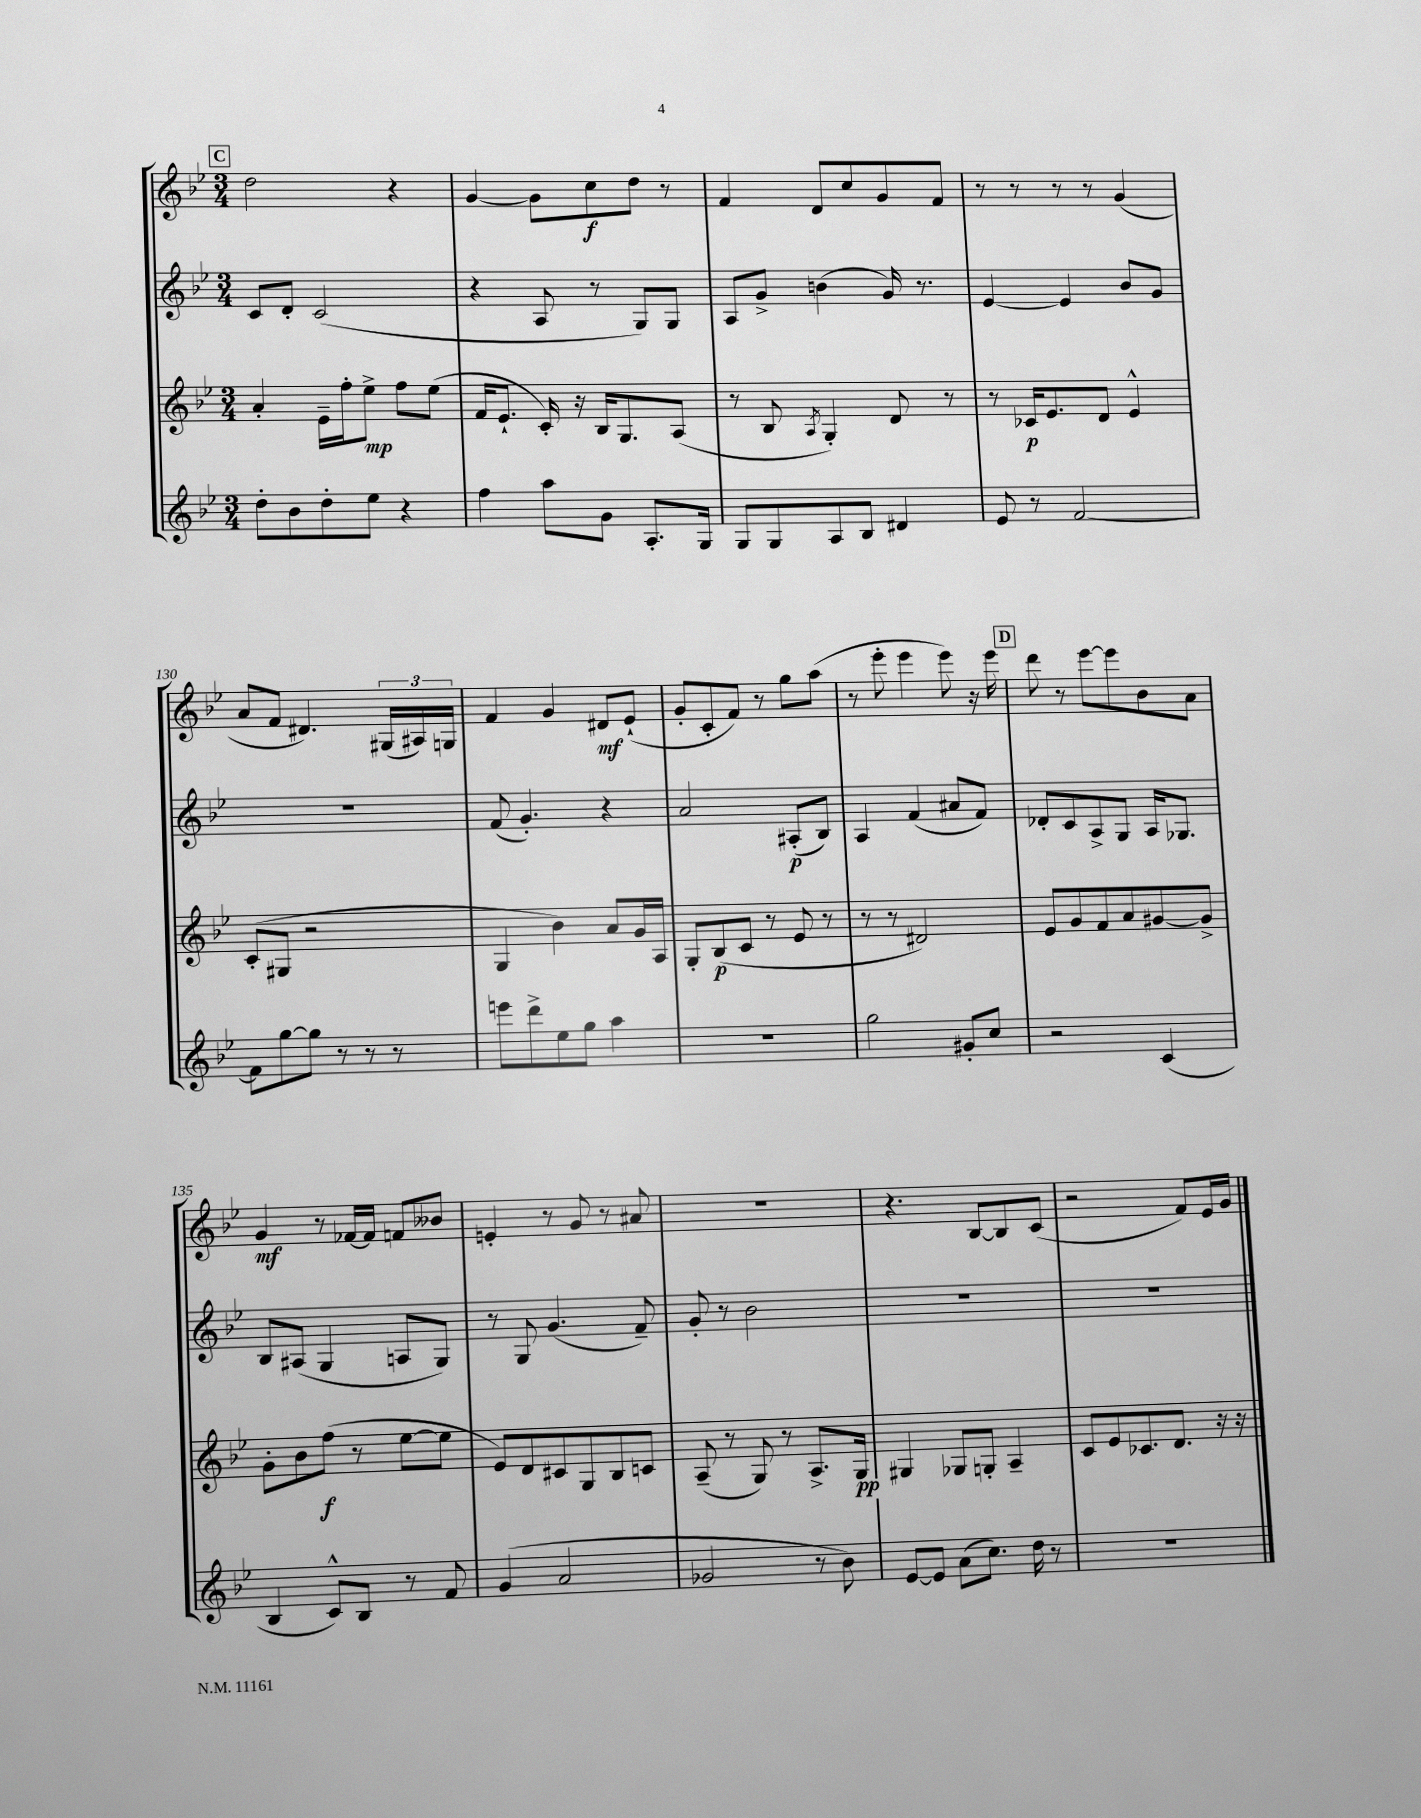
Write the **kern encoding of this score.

**kern	**kern	**kern	**kern
*staff4	*staff3	*staff2	*staff1
*clefG2	*clefG2	*clefG2	*clefG2
*k[b-e-]	*k[b-e-]	*k[b-e-]	*k[b-e-]
*M3/4	*M3/4	*M3/4	*M3/4
8dd'	4a'	8c	2dd
8b-	.	8d'	.
8dd'	16e-~	(2c	.
.	16ff'	.	.
8ee-	8ee-^	.	.
4r	8ff	.	4r
.	(8ee-	.	.
=	=	=	=
4ff	16f	4r	[4g
.	8.e-`	.	.
8aa	16c')	8A	8g]
.	16r	.	.
8g	16B-	8r	8cc
.	8.G	.	.
8.A'	.	8G)	8dd
.	(8A	8G	8r
16G	.	.	.
=	=	=	=
8G	8r	8A	4f
8G	8B-	8g^	.
.	8qA	.	.
8A	4G')	(4b	8d
8B-	.	.	8cc
4d#	8d	16g)	8g
.	.	8.r	.
.	8r	.	8f
=	=	=	=
8e-	8r	[4e-	8r
8r	16c-	.	8r
.	8.e-	.	.
[2f	.	4e-]	8r
.	8d	.	8r
.	4e-^^	8b-	(4g
.	.	8g	.
=	=	=	=
8f]	(8c'	2.r	8a
[8gg	8G#	.	8f
8gg]	2r	.	4.d#)
8r	.	.	.
8r	.	.	.
8r	.	.	(24G#
.	.	.	24A#)
.	.	.	24G
=	=	=	=
8eee	4G	(8f	4f
8ddd^	.	4.g')	.
8ee-	4b-)	.	4g
8gg	.	.	.
4aa	8a	4r	8d#
.	16g	.	(8e-`
.	16A	.	.
=	=	=	=
2.r	8G'	2a	8g'
.	(8B-	.	8c'
.	8c	.	8f)
.	8r	.	8r
.	8e-	(8A#'	8gg
.	8r	8B-)	(8aa
=	=	=	=
2gg	8r	4A	8r
.	8r	.	8eee-'
.	2d#)	(4f	4eee-
8g#'	.	8a#	8eee-)
8cc	.	8f)	16r
.	.	.	16eee-
=	=	=	=
2r	8e-	8d-'	8ddd
.	8g	8c	8r
.	8f	8A^	[8eee-
.	8a	8G	8eee-]
(4c	[8g#	16A	8b-
.	.	8.G-	.
.	8g#^]	.	8a
=	=	=	=
4B-	8g'	8B-	4g
.	8b-	(8A#	.
8c^^)	(8ff	4G	8r
8B-	8r	.	[16f-
.	.	.	16f-]
8r	[8ee-	8A	8f
8f	8ee-]	8G)	8b--
=	=	=	=
(4g	8e-)	8r	4e'
.	8d	8G	.
2a	8c#	(4.g	8r
.	8G	.	8g
.	8B-	.	8r
.	8c	8f~)	8a#
=	=	=	=
2g-	(8A~	8g'	2.r
.	8r	8r	.
.	8G)	2b-	.
.	8r	.	.
8r	8.A^	.	.
8b-)	.	.	.
.	16G	.	.
=	=	=	=
[8e-	4G#	2.r	4.r
8e-]	.	.	.
(8a	8G-	.	.
8.cc)	8G'	.	[8B-
.	4A~	.	8B-]
16dd	.	.	.
8r	.	.	(8c
=	=	=	=
2.r	8c	2.r	2r
.	8e-	.	.
.	8.c-	.	.
.	8.d	.	.
.	.	.	8f)
.	16r	.	16e-
.	16r	.	16g
==	==	==	==
*-	*-	*-	*-
